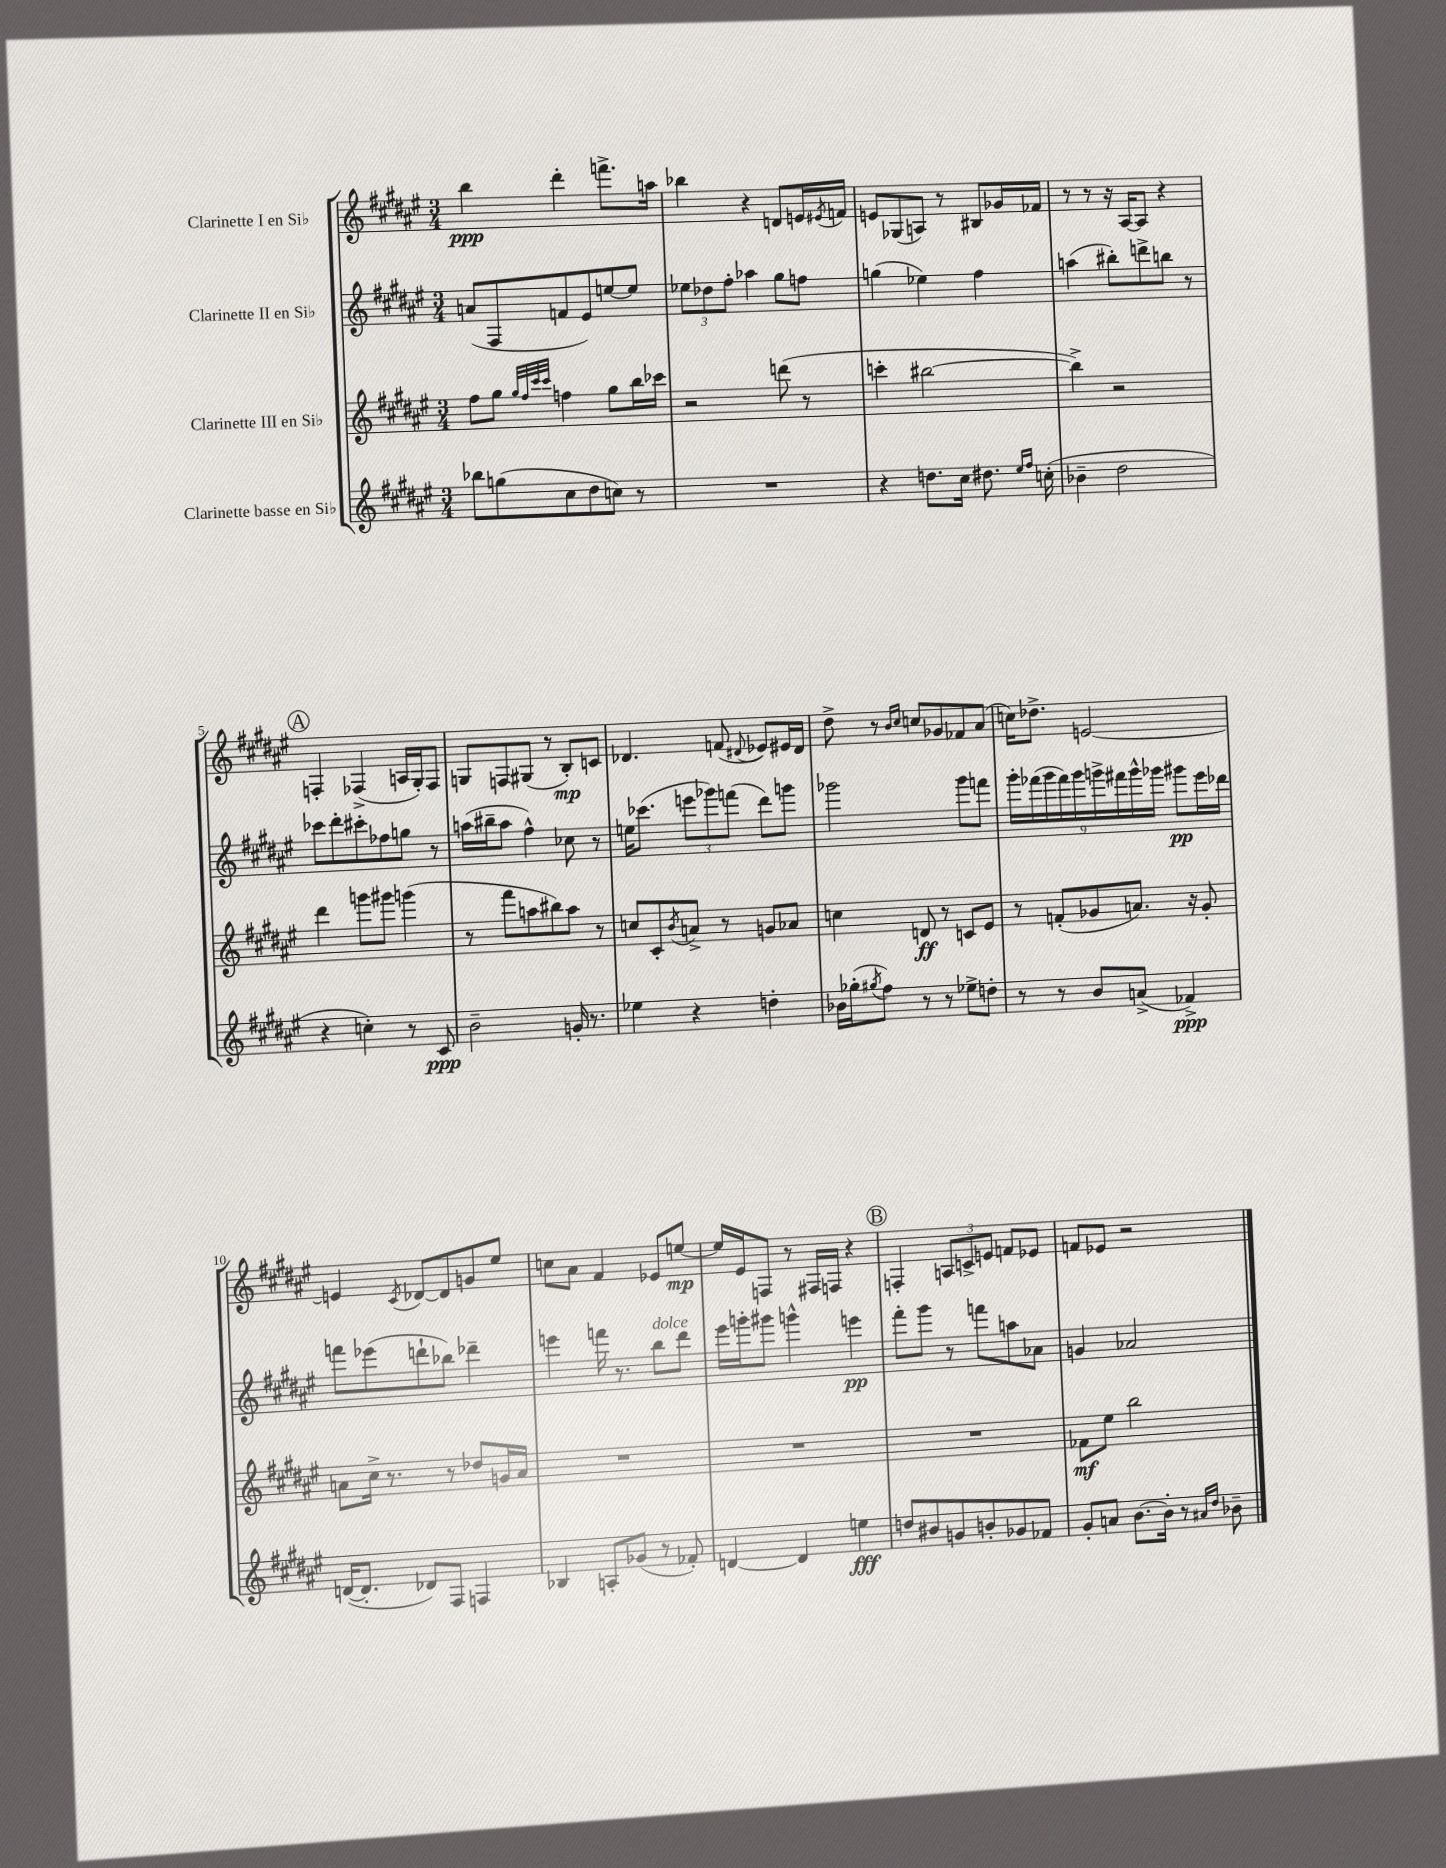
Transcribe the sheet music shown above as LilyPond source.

<<
\new StaffGroup <<
\new Staff = "s0" \with { instrumentName = "Clarinette I en Sib" } {
    \clef treble \key fis \major \numericTimeSignature \time 3/4
    b''4\ppp dis'''4-. f'''8.-> a''16 |
    bes''4 r4 d'8 e'16 \acciaccatura { eis'8 } f'16 |
    e'8 ges8( a8) r8 bis8 ges'16 fes'16 |
    r8 r8 r16 ais16~ ais8 r4 |
    \mark \markup { \circle "A" } f4-. fes4->( a16 gis16-.) fes8 |
    g8 f8 gis8( r8 b8-.\mp) c'8 |
    des'4. f'8( \appoggiatura { dis'8 } ees'8) eis'16 dis'16 |
    dis''8-> r8 \grace { b'16 cis''16 } c''8 ges'8 fes'8 ais'8( |
    c''16) des''8.-> e'2~ |
    e'4 \acciaccatura { cis'8 } des'8~ des'8 g'8 eis''8 |
    c''8 ais'8 fis'4 ees'8 e''8~\mp |
    e''16 eis'16 f8 r8 fis16 f16 r4 |
    \mark \markup { \circle "B" } f4-. \tuplet 3/2 { a8 c'8-> e'8 } f'8 ees'8 |
    f'8 ees'8 r2 \bar "|." |
}
\new Staff = "s1" \with { instrumentName = "Clarinette II en Sib" } {
    \clef treble \key fis \major \numericTimeSignature \time 3/4
    a'8( fis8 f'8 eis'8) e''8~ e''8 |
    \tuplet 3/2 { ees''8 des''8 fis''8-. } aes''4 gis''8 f''8 |
    g''4( ees''4) fis''4 |
    a''4( bis''8-.) d'''8-> b''8 r8 |
    \mark \markup { \circle "A" } ces'''8 dis'''8-. cis'''8-. fes''8 g''8 r8 |
    a''16( bis''16-- a''8 fis''4-^) ces''8 r8 |
    e''16 ces'''8.( \tuplet 3/2 { e'''8 ges'''8) f'''8( } dis'''8) g'''8 |
    ges'''2 ges'''8 f'''8 |
    \tuplet 9/8 { gis'''16-. fes'''16( gis'''16 fes'''16) gis'''16 g'''16-> fis'''16 g'''16-^ ges'''16 } gis'''8\pp eis'''16 des'''16 |
    f'''8 ees'''8( d'''8-! bes''8) des'''4-- |
    e'''4 f'''16 r8. b''8^\markup { \italic "dolce" } dis'''8 |
    eis'''16 g'''16-. gis'''8 g'''4-^ e'''4\pp |
    \mark \markup { \circle "B" } fis'''8-. gis'''8 r8 f'''8 a''8 aes'8 |
    g'4 aes'2 \bar "|." |
}
\new Staff = "s2" \with { instrumentName = "Clarinette III en Sib" } {
    \clef treble \key fis \major \numericTimeSignature \time 3/4
    fis''8 gis''8 \grace { gis''32 fis''32 cis'''32 cis'''32 } f''4 gis''8 b''16 ces'''16 |
    r2 d'''8( r8 |
    c'''4-. bis''2~ |
    bis''4->) r2 |
    \mark \markup { \circle "A" } dis'''4 g'''8 gis'''8 g'''4( |
    r8 fis'''8 a''8 bis''8) a''8 r8 |
    c''8 cis'8-. \acciaccatura { b'8 } a'8-> r8 g'8 aes'8 |
    c''4 d'8\ff r8 c'8 eis'8 |
    r8 f'8-.( ges'8 a'8.) r16 ges'8-. |
    a'8 cis''16-> r8. r8 des''8 g'16 a'16 |
    R2. |
    R2. |
    \mark \markup { \circle "B" } R2. |
    fes'8\mf eis''8 b''2 \bar "|." |
}
\new Staff = "s3" \with { instrumentName = "Clarinette basse en Sib" } {
    \clef treble \key fis \major \numericTimeSignature \time 3/4
    bes''8 g''8( cis''8 dis''8 c''8) r8 |
    R2. |
    r4 d''8. cis''16 dis''8. \grace { eis''16 fis''16 } c''16-.( |
    bes'4-- dis''2 |
    \mark \markup { \circle "A" } r4 c''4-.) r8 cis'8\ppp |
    b'2-- g'16-. r8. |
    ees''4 r4 d''4-. |
    bes'16 ges''16-.( \acciaccatura { gis''8 } fis''8) r8 r8 ees''8-> d''8-. |
    r8 r8 b'8 a'8->( fes'4->\ppp) |
    d'16~( d'8.-. des'8) fis8 f4 |
    bes4 a8-. ges'8( r8 fes'8-.) |
    d'4~ d'4 e''4\fff |
    \mark \markup { \circle "B" } d''8 bis'8 g'8 b'8-. ges'8 fes'8 |
    gis'8-. a'8 b'8.~ b'16-. r8 \grace { ais'16 dis''16 } bes'8-- \bar "|." |
}
>>
>>
